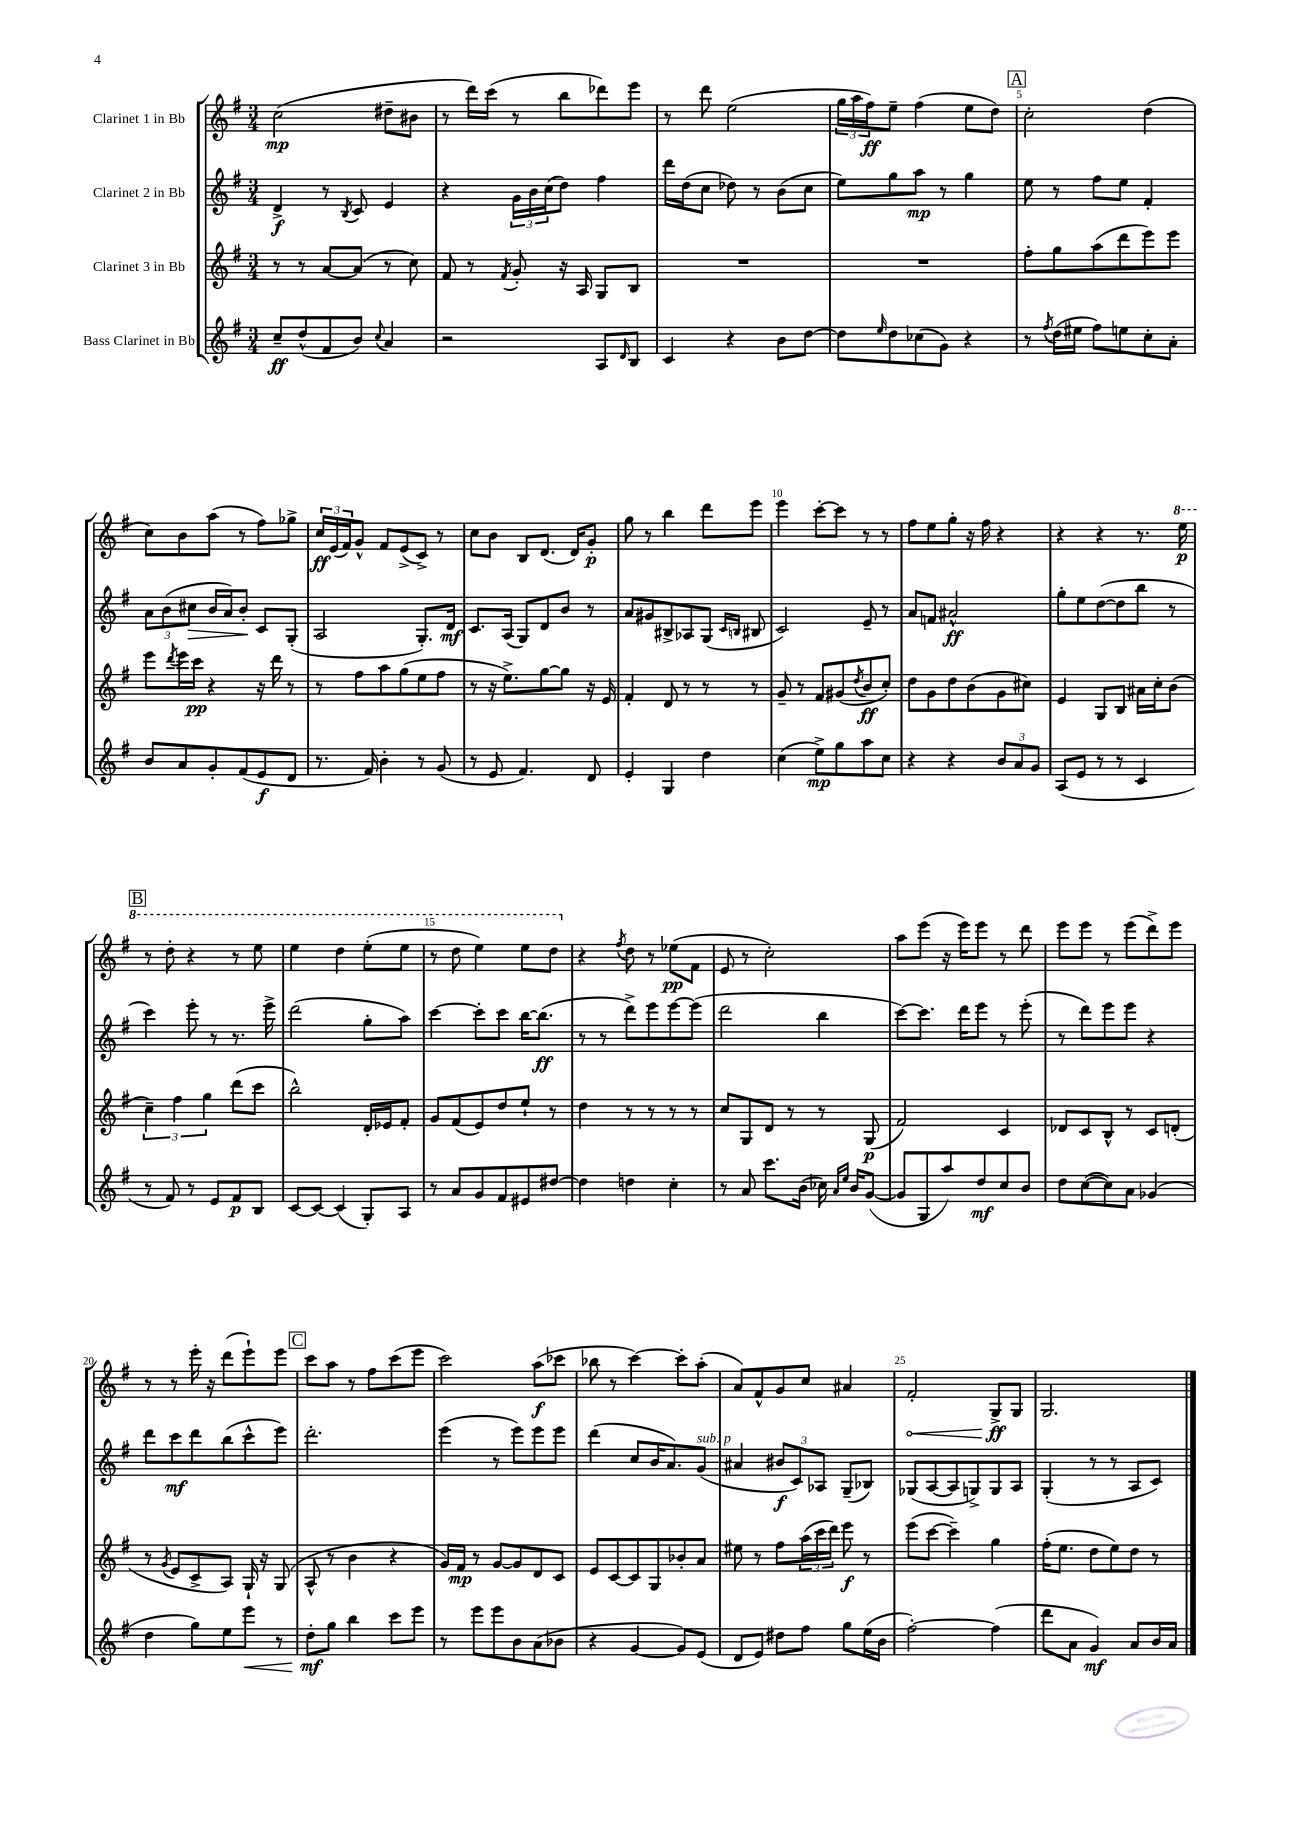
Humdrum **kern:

**kern	**dynam	**kern	**dynam	**kern	**dynam	**kern	**dynam
*part4	*part4	*part3	*part3	*part2	*part2	*part1	*part1
*staff4	*staff4	*staff3	*staff3	*staff2	*staff2	*staff1	*staff1
*I"Bass Clarinet in Bb	*	*I"Clarinet 3 in Bb	*	*I"Clarinet 2 in Bb	*	*I"Clarinet 1 in Bb	*
*clefG2	*	*clefG2	*	*clefG2	*	*clefG2	*
*k[f#]	*	*k[f#]	*	*k[f#]	*	*k[f#]	*
*M3/4	*	*M3/4	*	*M3/4	*	*M3/4	*
=1	=1	=1	=1	=1	=1	=1	=1
8cc~/L	ff	8r	.	4d^/	f	(2cc\	mp
(8dd^^/	.	8r	.	.	.	.	.
8f#/	.	[8a/L	.	8r	.	.	.
.	.	.	.	8qB/	.	.	.
8b/J)	.	(8a/J]	.	8c/	.	.	.
8qqcc/	.	.	.	.	.	.	.
4a/	.	8r	.	4e/	.	8dd#X~\L	.
.	.	8cc\)	.	.	.	8b#X\J	.
=2	=2	=2	=2	=2	=2	=2	=2
2r	.	8f#/	.	4r	.	8r	.
.	.	8r	.	.	.	16ddd\LL)	.
.	.	.	.	.	.	(16ccc\JJ	.
.	.	8qf#/	.	.	.	.	.
.	.	8g'/	.	24g\LL	.	8r	.
.	.	.	.	24b\	.	.	.
.	.	.	.	(24cc\J	.	.	.
.	.	16r	.	8dd\J)	.	8bb\L	.
.	.	16A/	.	.	.	.	.
8A/L	.	8G/L	.	4ff#\	.	8ddd-X\)	.
16qqd/	.	.	.	.	.	.	.
8B/J	.	8B/J	.	.	.	8eee\J	.
=3	=3	=3	=3	=3	=3	=3	=3
4c/	.	2.r	.	16ddd\LL	.	8r	.
.	.	.	.	(16dd\J	.	.	.
.	.	.	.	8cc\J	.	8ddd\	.
4r	.	.	.	8dd-X\)	.	(2ee\	.
.	.	.	.	8r	.	.	.
8b\L	.	.	.	(8b\L	.	.	.
[8dd\J	.	.	.	8cc\J	.	.	.
=4	=4	=4	=4	=4	=4	=4	=4
8dd\L]	.	2.r	.	8ee\L)	.	24gg\LL	.
.	.	.	.	.	.	24aa\	.
.	.	.	.	.	.	24ff#\J)	ff
16qqee/	.	.	.	.	.	.	.
8dd\	.	.	.	8gg\	.	8ee~\J	.
(8cc-X\	.	.	.	8aa\J	mp	(4ff#\	.
8g\J)	.	.	.	8r	.	.	.
4r	.	.	.	4gg\	.	8ee\L	.
.	.	.	.	.	.	8dd\J)	.
!!LO:REH:place=s1:t=A
=5	=5	=5	=5	=5	=5	=5	=5
8r	.	8ff#'\L	.	8ee\	.	2cc'\	.
8qff#/	.	.	.	.	.	.	.
(16dd\LL	.	8gg\	.	8r	.	.	.
16ee#X\JJ	.	.	.	.	.	.	.
8ff#\L)	.	(8aa\	.	8ff#\L	.	.	.
8een\	.	8ddd\	.	8ee\J	.	.	.
8cc'\	.	8eee\)	.	4f#'/	.	(4dd\	.
8a'\J	.	8eee\J	.	.	.	.	.
!!LO:LB:g=z
=6	=6	=6	=6	=6	=6	=6	=6
8b/L	.	8eee\L	.	12a\L	.	8cc\L)	.
.	.	.	.	(12b\	.	.	.
.	.	8qddd/	.	.	.	.	.
8a/	.	16eee\L	.	.	.	8b\	.
!	!	!	!	!	!LO:HP:b	!	!
.	.	.	.	12cc#X\J	>	.	.
.	.	16ccc\JJ	pp	.	.	.	.
8g'/	.	4r	.	16b/LL	.	(8aa\J	.
.	.	.	.	16a/J)	.	.	.
(8f#/	.	.	.	8b'/J	.	8r	.
8e/	f	16r	.	8c/L	]	8ff#\L)	.
.	.	16ddd\	.	.	.	.	.
8d/J	.	8r	.	(8G'/J	.	8gg-X^\J	.
=7	=7	=7	=7	=7	=7	=7	=7
8.r	.	8r	.	2A/	.	24cc/LL	ff
.	.	.	.	.	.	(24e/	.
.	.	.	.	.	.	24f#/J)	.
.	.	8ff#\L	.	.	.	8g^^/J	.
16f#/)	.	.	.	.	.	.	.
4b'\	.	8aa\	.	.	.	8f#/L	.
.	.	(8gg\	.	.	.	(8e^/	.
8r	.	8ee\	.	8.G'/L)	.	8c^/J)	.
(8g/	.	8ff#\J	.	.	.	8r	.
.	.	.	.	16d/Jk	mf	.	.
=8	=8	=8	=8	=8	=8	=8	=8
8r	.	8r	.	8.c/L	.	8cc\L	.
8e/	.	16r	.	.	.	8b\J	.
.	.	8.ee^\L)	.	(16A/Jk	.	.	.
4.f#/)	.	.	.	8G/L)	.	8B/L	.
.	.	[8gg\	.	8d/	.	(8.d/J	.
.	.	8gg\J]	.	8b/J	.	.	.
.	.	.	.	.	.	16d/KL)	.
8d/	.	16r	.	8r	.	8g'/J	p
.	.	16e/	.	.	.	.	.
=9	=9	=9	=9	=9	=9	=9	=9
4e'/	.	4f#'/	.	8a/L	.	8gg\	.
.	.	.	.	8g#X/	.	8r	.
4G/	.	8d/	.	8B#X^/	.	4bb\	.
.	.	8r	.	8A-X/	.	.	.
4dd\	.	8r	.	(8G/J	.	8ddd\L	.
.	.	.	.	16qqc/LL	.	.	.
.	.	.	.	16qqBn/JJ	.	.	.
.	.	8r	.	8B#X/	.	8eee\J	.
=10	=10	=10	=10	=10	=10	=10	=10
(4cc\	.	8g~/	.	2c/)	.	4eee\	.
.	.	8r	.	.	.	.	.
8ee^\L)	mp	8f#/L	.	.	.	[8ccc'\L	.
8gg\	.	(8g#X/	.	.	.	8ccc\J]	.
.	.	8qdd/	.	.	.	.	.
8aa\	.	8b/	ff	8e~/	.	8r	.
8cc\J	.	8cc'/J)	.	8r	.	8r	.
=11	=11	=11	=11	=11	=11	=11	=11
4r	.	8dd\L	.	8a/L	.	8ff#\L	.
.	.	8g\	.	8fn/J	.	8ee\	.
4r	.	8dd\	.	2a#X^^/	ff	8gg'\J	.
.	.	(8b\	.	.	.	16r	.
.	.	.	.	.	.	16ff#\	.
12b/L	.	8g\	.	.	.	4r	.
12a/	.	.	.	.	.	.	.
.	.	8cc#X\J)	.	.	.	.	.
12g/J	.	.	.	.	.	.	.
=12	=12	=12	=12	=12	=12	=12	=12
(8A/L	.	4e/	.	8gg'\L	.	4r	.
8e/J	.	.	.	8ee\	.	.	.
8r	.	8G/L	.	([8dd\	.	4r	.
8r	.	8B/J	.	8dd\]	.	.	.
4c/	.	16a#X\LL	.	8bb\J	.	8.r	.
.	.	16cc'\J	.	.	.	.	.
.	.	(8b\J	.	8r	.	.	.
*	*	*	*	*	*	*8va	*
.	.	.	.	.	.	16eee\	p
!!LO:LB:g=z
!!LO:REH:place=s1:t=B
=13	=13	=13	=13	=13	=13	=13	=13
8r	.	6cc~\)	.	4ccc\)	.	8r	.
8f#/)	.	.	.	.	.	8ddd'\	.
.	.	6ff#\	.	.	.	.	.
8r	.	.	.	8eee'\	.	4r	.
.	.	6gg\	.	.	.	.	.
8e/L	.	.	.	8r	.	.	.
8f#/	p	(8ddd\L	.	8.r	.	8r	.
8B/J	.	8ccc\J	.	.	.	8eee\	.
.	.	.	.	16eee^\	.	.	.
=14	=14	=14	=14	=14	=14	=14	=14
[8c/L	.	2bb^^\)	.	(2ddd\	.	4eee\	.
8c/J_	.	.	.	.	.	.	.
(4c/]	.	.	.	.	.	4ddd\	.
8G'/L)	.	16d'/LL	.	8gg'\L	.	(8eee'\L	.
.	.	16e-X/J	.	.	.	.	.
8A/J	.	8f#'/J	.	8aa\J)	.	8eee\J	.
=15	=15	=15	=15	=15	=15	=15	=15
8r	.	8g/L	.	[4ccc\	.	8r	.
8a/L	.	(8f#/	.	.	.	8ddd\	.
8g/	.	8e/)	.	8ccc'\L]	.	4eee\)	.
8f#/	.	8dd/	.	8ccc\J	.	.	.
8e#X/	.	8ee`/J	.	[16bb\KL	.	8eee\L	.
.	.	.	.	(8.bb\J]	ff	.	.
[8dd#X/J	.	8r	.	.	.	8ddd\J	.
=16	=16	=16	=16	=16	=16	=16	=16
*	*	*	*	*	*	*X8va	*
4dd#\]	.	4dd\	.	8r	.	4r	.
.	.	.	.	8r	.	.	.
.	.	.	.	.	.	8qff#/	.
4ddn\	.	8r	.	8ddd^\L)	.	8dd\	.
.	.	8r	.	8eee\	.	8r	.
4cc'\	.	8r	.	[8eee\	.	(8ee-X\L	pp
.	.	8r	.	(8eee\J]	.	8f#\J	.
=17	=17	=17	=17	=17	=17	=17	=17
8r	.	8cc/L	.	2ddd\	.	8e/	.
8a/	.	8G/	.	.	.	8r	.
8.ccc\L	.	8d/J	.	.	.	2cc'\)	.
.	.	8r	.	.	.	.	.
(16b\Jk	.	.	.	.	.	.	.
16cc-X\)	.	8r	.	4bb\	.	.	.
16qqa/LL	.	.	.	.	.	.	.
16qqee/JJ	.	.	.	.	.	.	.
16b/KL	.	.	.	.	.	.	.
([8g/J	.	(8G/	p	.	.	.	.
=18	=18	=18	=18	=18	=18	=18	=18
8g/L]	.	2f#/)	.	[8ccc\L)	.	8aa\L	.
8G/	.	.	.	8.ccc\J]	.	(8eee\J	.
8aa/)	.	.	.	.	.	16r	.
.	.	.	.	16ddd\KL	.	16eee\KL)	.
8dd/	mf	.	.	8eee\J	.	8eee\J	.
8cc/	.	4c/	.	8r	.	8r	.
8b/J	.	.	.	(8eee'\	.	8ddd\	.
=19	=19	=19	=19	=19	=19	=19	=19
8dd\L	.	8d-X/L	.	8r	.	8eee\L	.
([8cc\	.	8c/	.	8ddd\L)	.	8eee\J	.
8cc\])	.	8B^^/J	.	8eee\	.	8r	.
8a\J	.	8r	.	8eee\J	.	(8eee\L	.
(4g-X/	.	8c/L	.	4r	.	8ddd^\)	.
.	.	(8dn'/J	.	.	.	8eee\J	.
!!LO:LB:g=z
=20	=20	=20	=20	=20	=20	=20	=20
4dd\	.	8r	.	8ddd\L	.	8r	.
.	.	8qg/	.	.	.	.	.
.	.	8e/L	.	8ccc\	mf	8r	.
8gg\L)	.	8c^/	.	8ddd\	.	16eee'\	.
.	.	.	.	.	.	16r	.
8ee\	.	8A/J)	.	(8bb\	.	(8ddd\L	.
!	!LO:HP:b	!	!	!	!	!	!
8eee\J	<	16G`/	.	8ccc^^\	.	8eee`\)	.
.	.	16r	.	.	.	.	.
8r	.	(8G/	.	8eee\J)	.	8eee\J	.
!!LO:REH:place=s1:t=C
=21	=21	=21	=21	=21	=21	=21	=21
8dd'\L	mf	8A^^/	.	2.ddd'\	.	8ccc\L	.
8gg\J	[	8r	.	.	.	8aa\J	.
4bb\	.	4b\	.	.	.	8r	.
.	.	.	.	.	.	8ff#\L	.
8ccc\L	.	4r	.	.	.	(8ccc\	.
8eee\J	.	.	.	.	.	8eee\J	.
=22	=22	=22	=22	=22	=22	=22	=22
8r	.	16g/LL)	.	(4eee\	.	2ccc\)	.
.	.	16f#/JJ	mp	.	.	.	.
8eee\L	.	8r	.	.	.	.	.
8eee\	.	[8g/L	.	8r	.	.	.
8b\	.	8g/]	.	8eee\L)	.	.	.
(8a\	.	8d/	.	8eee\	.	(8aa\L	f
8b-X\J	.	8c/J	.	8eee\J	.	8ccc-X\J	.
=23	=23	=23	=23	=23	=23	=23	=23
4r	.	8e/L	.	(4ddd\	.	8bb-X\	.
.	.	[8c/	.	.	.	8r	.
[4g/	.	8c/]	.	8cc/L	.	[4ccc\)	.
.	.	8G/	.	16b/K	.	.	.
.	.	.	.	8.a/)	.	.	.
8g/L])	.	8b-X'/	.	.	.	8ccc'\L]	.
!	!	!	!	!LO:TX:a:i:t=sub. p	!	!	!
(8e/J	.	8a/J	.	(8g/J	.	(8aa'\J	.
=24	=24	=24	=24	=24	=24	=24	=24
8d/L	.	8ee#X\	.	4a#X/	.	8a/L)	.
8e/J)	.	8r	.	.	.	8f#^^/	.
8dd#X\L	.	8ff#\L	.	12b#X/L	f	8g/	.
.	.	.	.	12c/)	.	.	.
8ff#\J	.	(24aa\L	.	.	.	8cc/J	.
.	.	24ccc\	.	12A-X/J	.	.	.
.	.	24ddd\JJ)	.	.	.	.	.
8gg\L	.	8eee\	f	(8G~/L	.	4a#X/	.
(16ee\L	.	8r	.	8B-X/J)	.	.	.
16b\JJ	.	.	.	.	.	.	.
=25	=25	=25	=25	=25	=25	=25	=25
!	!	!	!	!	!	!	!LO:HP:b
[2ff#'\)	.	(8eee\L	.	(8G-X/L	.	2f#'/	<
.	.	[8ccc\J	.	[8A/	.	.	.
.	.	4ccc~\])	.	8A/]	.	.	.
.	.	.	.	8Gn^/)	.	.	.
(4ff#\]	.	4gg\	.	8G/	.	8G^/L	ff
.	.	.	.	8A/J	.	8G/J	[
=26	=26	=26	=26	=26	=26	=26	=26
8ddd\L	.	(16ff#'\KL	.	(4G'/	.	2.G/	.
.	.	8.ee\J	.	.	.	.	.
8a\J	.	.	.	.	.	.	.
4g/)	mf	8dd\L	.	8r	.	.	.
.	.	8ee\)	.	8r	.	.	.
8a/L	.	8dd\J	.	8A/L	.	.	.
16b/L	.	8r	.	8c/J)	.	.	.
16a/JJ	.	.	.	.	.	.	.
==	==	==	==	==	==	==	==
*-	*-	*-	*-	*-	*-	*-	*-
